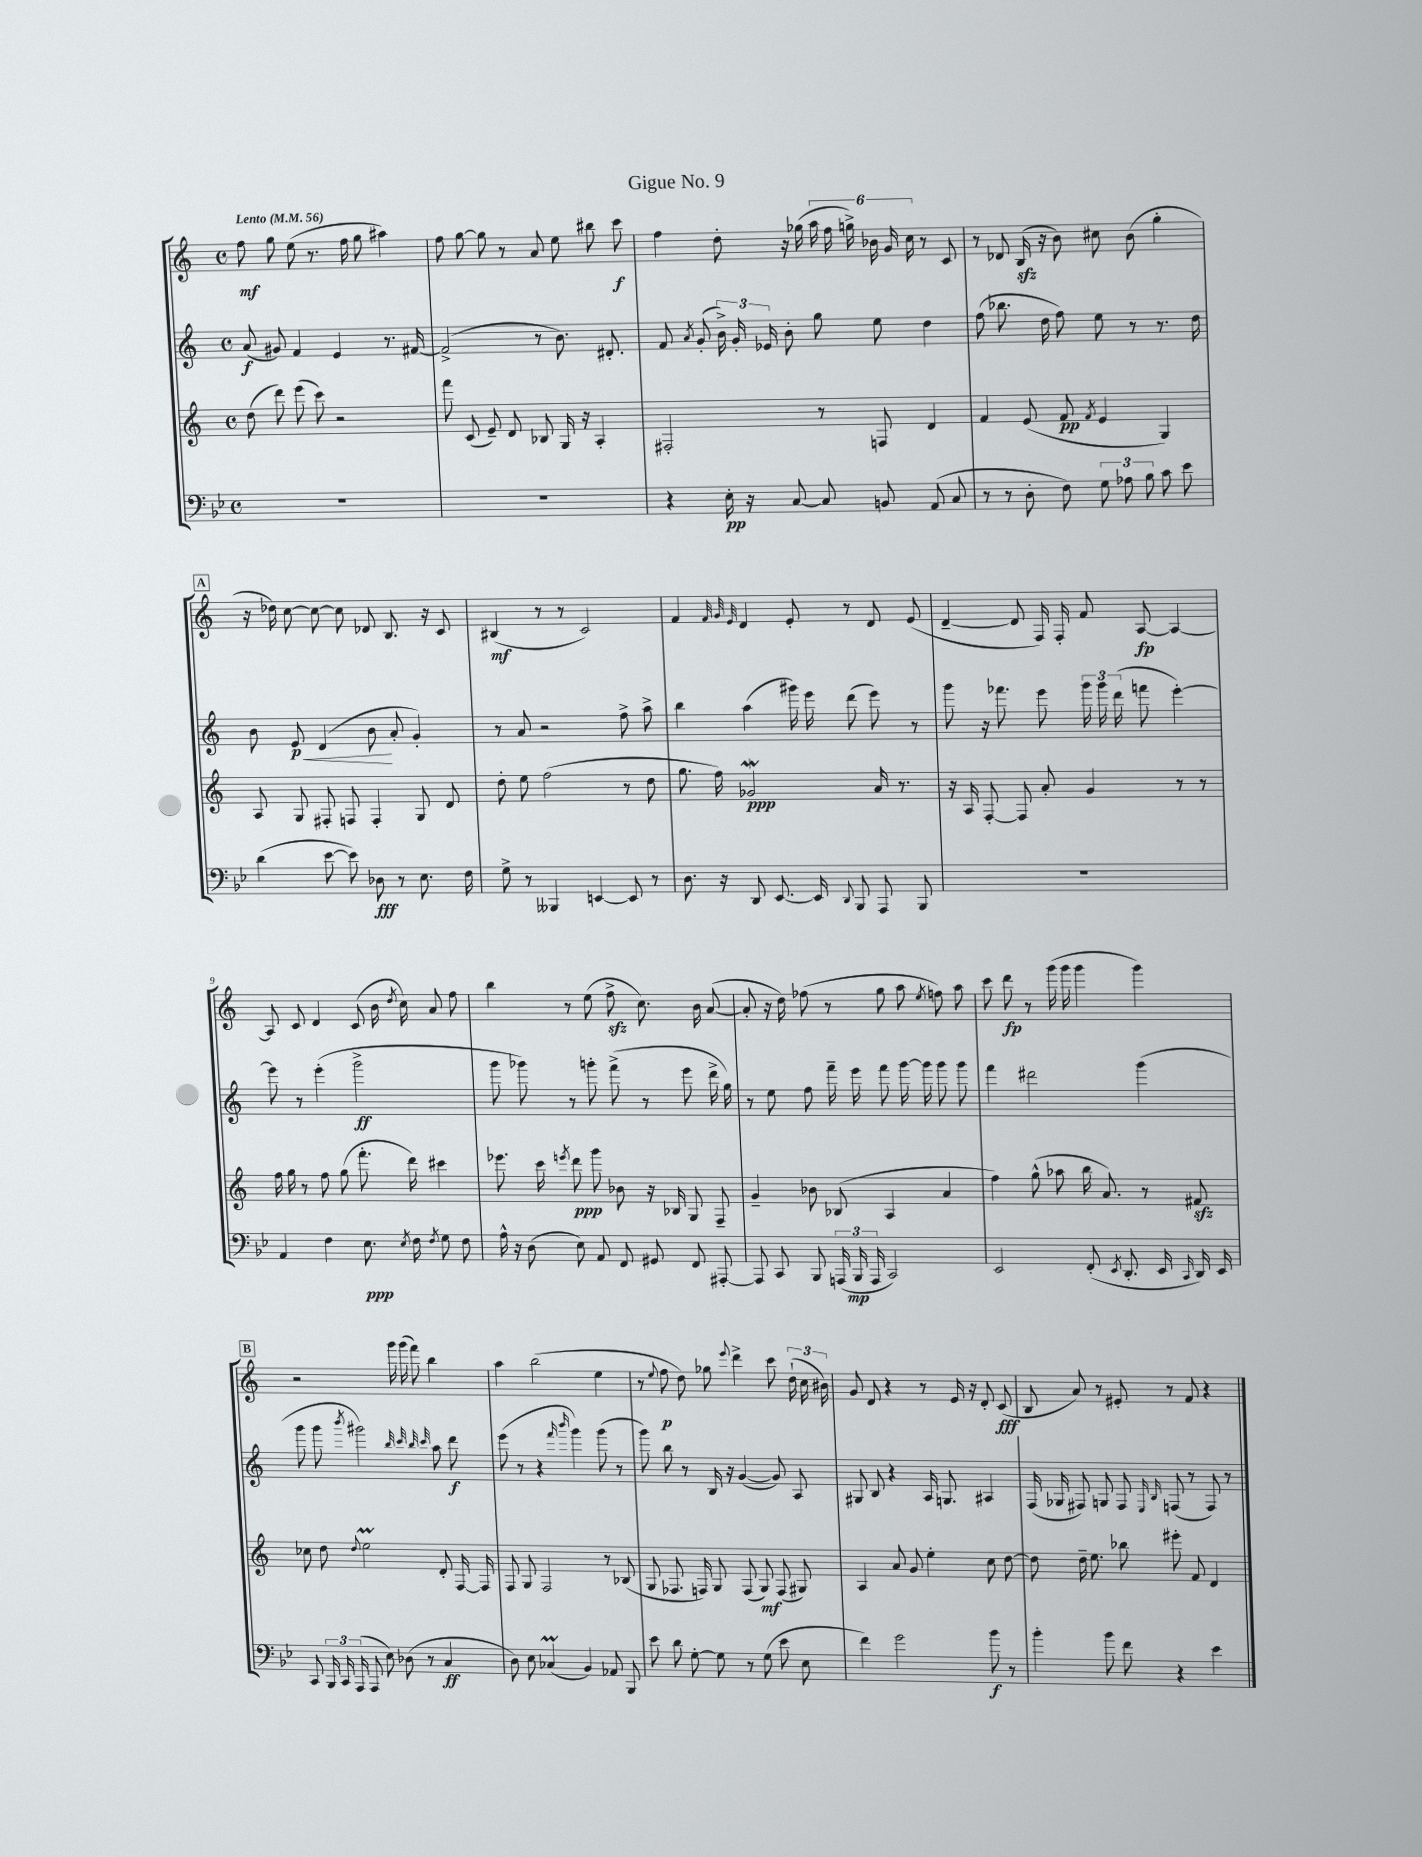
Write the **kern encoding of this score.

**kern	**kern	**kern	**kern
*staff4	*staff3	*staff2	*staff1
*clefF4	*clefG2	*clefG2	*clefG2
*k[b-e-]	*k[]	*k[]	*k[]
*M4/4	*M4/4	*M4/4	*M4/4
*met(c)	*met(c)	*met(c)	*met(c)
*MM56	*MM56	*MM56	*MM56
1r	(8dd\	(8a/	8ff\
.	8ddd\)	8g#/)	8gg\
.	(8eee\	4f/	(8ee\
.	8ccc\)	.	8.r
.	2r	4e/	.
.	.	.	16ff\
.	.	.	8gg\
.	.	8.r	4aa#\)
.	.	[16f#/	.
=	=	=	=
1r	8fff\	(2f#^/]	8ff\
.	(8c/	.	[8gg\
.	8e~/)	.	8gg\]
.	8d/	.	8r
.	8B-/	8r	8a/
.	16G/	8.b\)	8ee\
.	16r	.	.
.	4A'/	.	8bb#\
.	.	8.d#'/	.
.	.	.	8ccc\
=	=	=	=
4r	2F#'/	8f/	4ff\
.	.	8qa/	.
.	.	(8g'/	.
16E-'\	.	24b^\)	8dd'\
.	.	24g'/	.
16r	.	.	.
.	.	24e-/	.
[8C/	.	8b'\	16r
.	.	.	(16gg-\
8C/]	8r	8gg\	24aa\
.	.	.	24ff\
.	.	.	24gg^\)
8BB/	8F/	8ee\	24b-\
.	.	.	24g/
.	.	.	24cc\
(8AA/	4d/	4dd\	8r
8C/	.	.	8c/
=	=	=	=
8r	4f/	(8ff\	8r
8r	.	8.bb-\	8d-/
8D'\	(8e/	.	(16B/
.	.	16dd\	16r
8F\)	8f/	8ff\)	8b\)
.	8qf/	.	.
12G\	4e/	8ee\	8cc#\
12A-\	.	.	.
.	.	8r	(8b\
12B-\	.	.	.
8c\	4G/)	8.r	4gg'\
8e-\	.	.	.
.	.	16dd\	.
=	=	=	=
(4d\	8A/	8b\	16r
.	.	.	16dd-\)
.	8G/	8e/	[8cc\
[8e-\	8F#'/	(4d/	8cc\_
8e-\])	8F/	.	8cc\]
8D-\	4F'/	8b\	8d-/
8r	.	8a'/	8.B/
8.E-\	8G/	4g'/)	.
.	.	.	16r
.	8d/	.	8c/
16F\	.	.	.
=	=	=	=
8G^\	8dd'\	8r	(4B#/
8r	8ee\	8a/	.
4BBB--/	(2ff\	2r	8r
.	.	.	8r
[4EE/	.	.	2c/)
8EE/]	8r	8ff^\	.
8r	8dd\	8aa^\	.
=	=	=	=
8.D\	8.gg\	4bb\	4f/
16r	16ff\)	.	.
.	.	.	32qqf/
.	.	.	32qqg/
.	.	.	32qqe/
8DD/	2g-/	(4aa\	4d/
[8.EE-/	.	.	.
.	.	16ggg#\)	8e'/
16EE-/]	.	16eee\	.
8qqDD/	.	.	.
8BBB-/	.	(8ddd\	8r
8AAA/	16a/	8eee\)	8d/
.	8.r	.	.
8BBB-/	.	8r	(8e/
=	=	=	=
1r	16r	8ggg\	[4d~/
.	16A/	.	.
.	[8F'/	16r	.
.	.	8.fff-\	.
.	8F/]	.	8d/]
.	8a'/	8eee\	16F/)
.	.	.	16F'/
.	4g/	24ggg\	8f/
.	.	24ggg\	.
.	.	(24ddd\	.
.	.	8fff\	[8A/
.	8r	[4eee'\)	4A/_
.	8r	.	.
=	=	=	=
4AA/	16ff\	8eee\]	8A/]
.	16gg\	.	.
.	8r	8r	8c/
4F\	8ff\	(4eee'\	4d/
.	(8gg\	.	.
8.E-\	8.fff'\	2ggg^\	(8c/
.	.	.	16b\
8qE-/	.	.	8qdd/
16F\	16ddd\)	.	16cc\)
8qF/	.	.	.
8G\	4ccc#\	.	8a/
8F\	.	.	8ff\
=	=	=	=
16A^^\	8.eee-\	8ggg\	4bb\
16r	.	.	.
(8D\	.	8ggg-\)	.
.	16ccc\	.	.
.	8qeee/	.	.
8E-\)	8ddd\	8r	8r
8AA/	8ggg\	8ggg'\	(8ee\
8FF/	8b-\	(8fff^\	8ff^\
8GG#/	16r	8r	8.cc\)
.	16B-/	.	.
8FF/	8G/	8eee\	.
.	.	.	16b\
[8AAA#'/	8F~/	16ddd^\	([8a/
.	.	16gg\)	.
=	=	=	=
8AAA#/]	4g~/	8r	8a'/]
8CC/	.	8ee\	16r
.	.	.	16dd\)
8BBB-/	8b-\	8ff\	(8ff-\
(24AAA/	(8B-/	16fff~\	8r
24BBB-/	.	.	.
.	.	16eee\	.
24AAA/	.	.	.
2CC/)	4A/	8fff\	8gg\
.	.	[16ggg\	8aa\
.	.	16ggg\]	.
.	.	.	8qee/
.	4a/	8ggg\	8ff\)
.	.	8ggg\	8aa\
=	=	=	=
2EE-/	4ff\)	4fff\	8ccc\
.	.	.	8ddd\
.	(8gg^^\	2ddd#\	8r
.	8aa-\	.	(16ggg\
.	.	.	16ggg\
(8FF'/	16bb\	.	4ggg\
.	8.a/)	.	.
8qEE-/	.	.	.
8.DD'/	.	.	.
.	8r	(4ggg\	4ggg\)
16EE-/	.	.	.
16qqCC/	.	.	.
16DD/)	8f#/	.	.
16EE-/	.	.	.
=	=	=	=
8CC/	8cc-\	8ggg\	2r
24BBB-/	8dd\	8ggg\	.
24CC/	.	.	.
(24AAA/	.	.	.
.	8qqdd/	8qbbb/	.
8AAA/	2ee\	2ggg#\)	.
8E-\)	.	.	.
(8D-\	.	.	16ggg\
.	.	.	(16ggg\
8r	.	.	8fff\)
.	.	32qqbb/	.
.	.	32qqccc/	.
.	.	32qqbb/	.
.	.	32qqccc/	.
4C/	8d'/	8aa\	4bb\
.	[16F/	8ddd\	.
.	16F/]	.	.
=	=	=	=
8D\)	8F/	(8eee\	4aa\
8E-\	8G/	8r	.
(4C-/	2F/	4r	(2bb\
.	.	16qqfff/	.
.	.	16qqbbb/	.
4BB-/)	.	4ggg\)	.
8AA-/	8r	(8ggg\	4ee\
8BBB-/	(8B-/	8r	.
=	=	=	=
8e-\	8G/	8ggg\)	8r
.	.	.	8qqee/
8d\	8.F-/	8bb\	8ff\
[8G'\	.	8r	8dd\)
.	16F/)	.	.
8G\]	8G/	16B/	8gg-\
.	.	16r	.
.	.	.	8qqeee/
8r	(8F/	([4g/	4ddd^\
(8G\	8G/)	.	.
8e-\	(8F/	8g/])	8ccc\
8E-\	8G#/)	8A/	(24dd`\
.	.	.	24cc\
.	.	.	24b#\)
=	=	=	=
4f\)	4A/	8G#/	8g/
.	.	8B/	8d/
2g\	8a/	4r	4r
.	8g/	.	.
.	4ee'\	16A/	8r
.	.	8.G/	.
.	.	.	16e/
.	.	.	16r
8b-\	8cc\	4A#/	8d'/
8r	[8dd\	.	(8c/
=	=	=	=
4b-'\	8dd\]	(16F/	8B/
.	.	16G-/	.
.	16dd~\	8F#/)	8a/)
.	8.ee\	.	.
8b-\	.	8G/	8r
8f\	8bb-\	8F#/	8e#'/
.	.	16qqE/	.
.	.	16qqB/	.
4r	8eee#'\	(8F/	8r
.	8f/	8r	8f/
4e-\	4d/	8F/)	4r
.	.	8r	.
==	==	==	==
*-	*-	*-	*-
